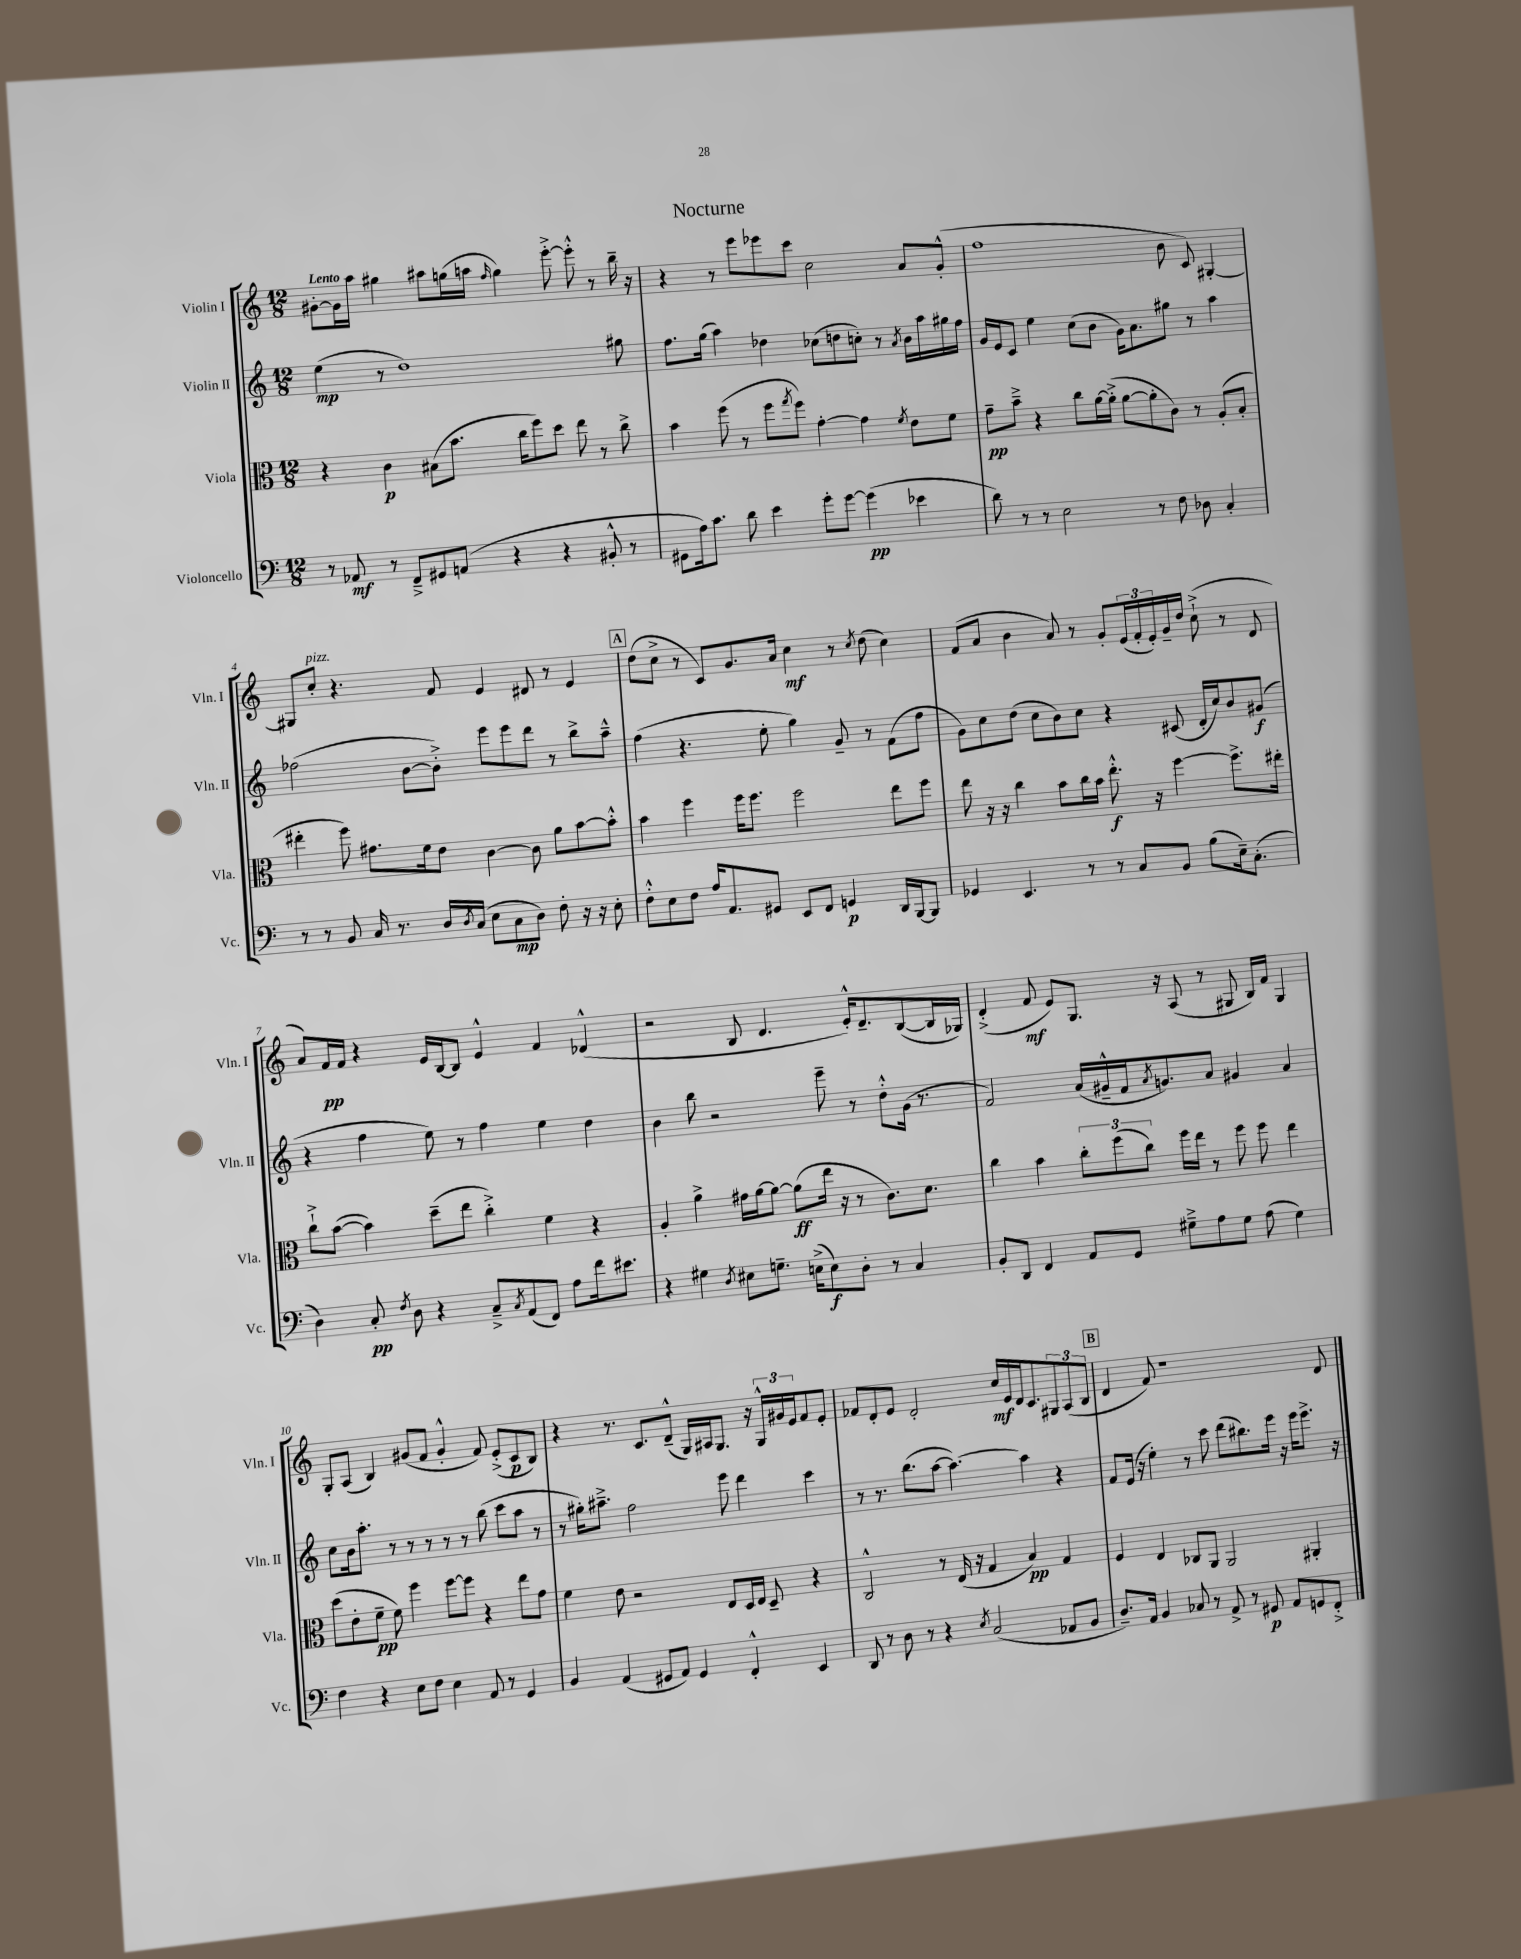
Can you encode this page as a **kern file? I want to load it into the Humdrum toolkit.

**kern	**kern	**kern	**kern
*staff4	*staff3	*staff2	*staff1
*clefF4	*clefC3	*clefG2	*clefG2
*k[]	*k[]	*k[]	*k[]
*M12/8	*M12/8	*M12/8	*M12/8
8r	4r	(4ee	[8g#'
8AA-	.	.	16g#]
.	.	.	16aa
8r	4c	8r	4gg#
8FF~^	.	1dd)	.
8GG#	(8B#	.	8aa#
(8AA	8.b	.	(16gg
.	.	.	16aa
.	.	.	16qqff
4r	.	.	4gg)
.	16cc	.	.
.	8ff)	.	.
4r	8dd	.	[8eee'^
.	8ee	.	8eee'^^]
8BB#'^^	8r	.	8r
8r	8cc^	8gg#	16bb~
.	.	.	16r
=	=	=	=
8GG#	4b	8.ff	4r
16A)	.	.	.
8.c	.	(16gg	.
.	(8ff	4aa)	8r
8d	8r	.	8eee
4e	8ff	4dd-	8eee-
.	8qgg	.	.
.	8ff)	.	8ccc
8g'	[4g'	(8cc-	2cc
[8g	.	8dd	.
(4g]	4g]	8cc')	.
.	.	8r	.
.	8qf	8qa	.
4e-	8e	16b	8a
.	.	16aa	.
.	8f	16gg#	(8g'^^
.	.	16ff	.
=	=	=	=
8d)	8g~	16g	1ff
.	.	16e	.
8r	8b~^	8c	.
8r	4r	4ee	.
2E	.	.	.
.	8cc	(8cc	.
.	[16a	8b	.
.	(16a'^]	.	.
.	[8a	16g)	.
.	.	8.a	.
8r	8a']	.	.
8F	8c)	8gg#	8b
8D-	8r	8r	8c)
4C'	(8A'	4aa	[4G#'
.	8B'	.	.
=	=	=	=
8r	4ee#'	(2ff-	8G#]
8r	.	.	8cc'
8BB	8ff)	.	4.r
16C	8.g#	.	.
8.r	.	.	.
.	.	[8b	.
.	16f	.	.
16D	8e	8b'^])	8f
8qD	.	.	.
(16C	.	.	.
8E	[4c	8eee	4e
8C	.	8eee	.
8D)	8c]	8ddd	8d#
8F'	8a	8r	8r
16r	[8b	8bb^	4e
16r	.	.	.
8E'	8b'^^]	8aa~^^	.
=	=	=	=
8F'^^	4b	(4ff	(8dd
8E	.	.	8cc^
8F	4ff	4.r	8r
16A	.	.	8c)
8.AA	.	.	.
.	16ff	.	8.g
.	8.ff	.	.
8GG#	.	8ee'	.
.	.	.	16a
8EE	2ff	4gg)	4cc
8FF	.	.	.
4GG	.	8g~	8r
.	.	.	8qcc
.	.	8r	(8dd
16DD	8ee	(8f	4cc)
[16BBB	.	.	.
8BBB]	8ff	8ff	.
=	=	=	=
4GG-	8ee	8g)	(8f
.	16r	8cc	8a
.	16r	.	.
4.EE	4cc	(8dd	4b
.	.	8cc	.
.	8b	8b)	8a)
8r	16cc	8cc	8r
.	16b	.	.
8r	8.ee'^^	4r	8g'
8C	.	.	(24e
.	.	.	24f'
.	16r	.	.
.	.	.	24e')
8BB	[4ff	(8c#	16g~
.	.	.	16dd
(8B	.	16d'	(8cc`^
.	.	16cc)	.
16E~)	8.ff^]	8b	8r
(8.C'	.	.	.
.	.	(8g#	8d
.	16ee#'	.	.
=	=	=	=
4D)	8cc`^	4r	8a)
.	([8b	.	16f
.	.	.	16f
8C'	4b])	4ff	4r
8qF	.	.	.
8D	.	.	.
4r	(8dd~	8ee)	16e
.	.	.	[16B
.	8ee	8r	8B]
8C~^	4cc'^)	4ff	4e^^
8qC	.	.	.
(8AA	.	.	.
8FF)	4f	4ee	4f
8A	.	.	.
16f	4r	4dd	(4d-^^
8.e#	.	.	.
=	=	=	=
4r	4A'	4b	2r
4G#	4a^	8bb	.
.	.	2r	.
8qD	.	.	.
8E#	16g#	.	8B
.	[16a	.	.
8.G~	8a_	.	4.d
.	(8a]	.	.
(16E^	.	.	.
8E)	16ee	8eee~	.
.	16r	.	.
8D'	8r	8r	16e'^^)
.	.	.	8.d~
8r	8.c)	8dd'^^	.
4C	.	(16g	([8B
.	8.d	8.r	.
.	.	.	16B]
.	.	.	16G-)
=	=	=	=
8BB'	4cc	2f)	(4d'^
8DD	.	.	.
4FF	4b	.	8f
.	.	.	8e)
8AA	12cc'	(16a	8.G
.	.	16g#~^^	.
.	(12ff	.	.
8GG	.	16f	.
.	12cc)	.	.
.	.	8qa	.
.	.	8.g)	16r
8G#~^	16ff	.	(8A
.	16ee	.	.
8A	8r	8a	8r
8G#	8ff	4g#	8G#
(8A	8ff	.	16B)
.	.	.	16f
4G#)	4ee	4a	4G#
=	=	=	=
4F	(8dd	8cc	8G'
.	8e'	16b	(8A
.	.	8.aa'	.
4r	8f~	.	4B)
.	8f)	8r	.
8E	4ff	8r	(8g#
8F	.	8r	8f
4E	[8ff	8r	4g#'^^
.	8ff]	8r	.
8AA	4r	(8bb	8f)
8r	.	8ccc	(8e'^
4GG	8ee	8aa	8c
.	8g	8r	8B)
=	=	=	=
4BB	4f	8r	4r
.	.	16gg#')	.
.	.	8.aa#~^	.
(4AA	8e	.	8.r
.	2r	2ff	.
.	.	.	8.c
8GG#	.	.	.
8AA)	.	.	(8d~^^
4GG#	.	.	16G)
.	.	.	16A#
.	8E	8eee	8.G
4FF'^^	16D	4ddd	.
.	16E	.	16r
.	8D~	.	24G^^
.	.	.	24g#
.	.	.	24e
4EE	4r	4ccc	8f
.	.	.	8e'
=	=	=	=
8DD	2C^^	8r	8f-
8r	.	8.r	8d'
8D	.	.	8e
.	.	(8.bb	.
8r	.	.	2d'
4r	8r	[8aa	.
.	(16E	4.aa_)	.
.	16r	.	.
8qE	.	.	.
(2C	4G	.	.
.	.	.	16cc
.	.	.	16e
.	4B)	4aa]	16d
.	.	.	8.c
8AA-	4G	4r	12G#
.	.	.	(12A
8BB	.	.	.
.	.	.	12B
=	=	=	=
8.D~)	4F	8f	4d
.	.	(16e	.
16AA	.	16r	.
4BB	4E	4ee')	8f)
.	.	.	1r
8C-	8C-	8r	.
8r	8AA	8ccc	.
8AA^	2AA	(8ddd	.
8r	.	8.bb#)	.
8GG#	.	.	.
.	.	16eee	.
8AA	.	16r	.
.	.	16eee	.
8GG	4AA#'	8.eee^	.
8FF'^	.	.	8d
.	.	16r	.
==	==	==	==
*-	*-	*-	*-
